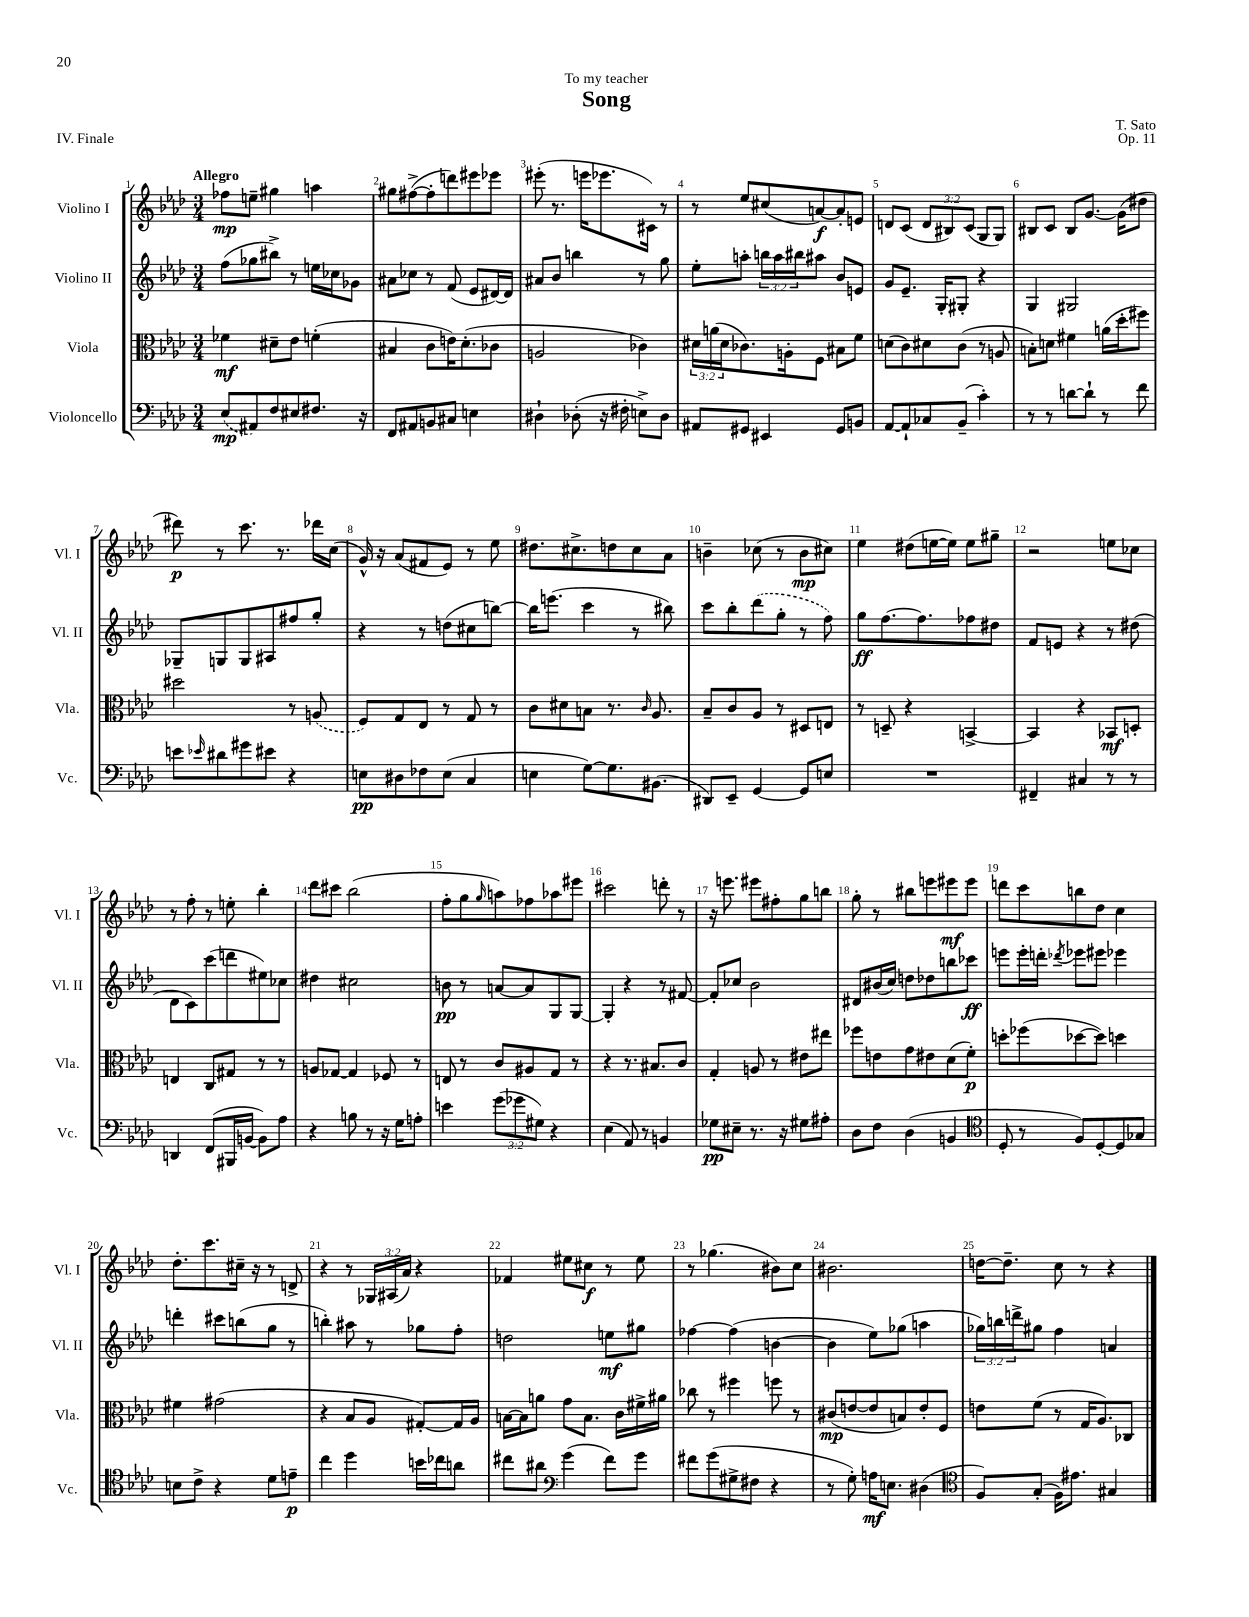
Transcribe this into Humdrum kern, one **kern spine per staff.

**kern	**kern	**kern	**kern
*staff4	*staff3	*staff2	*staff1
*clefF4	*clefC3	*clefG2	*clefG2
*k[b-e-a-d-]	*k[b-e-a-d-]	*k[b-e-a-d-]	*k[b-e-a-d-]
*M3/4	*M3/4	*M3/4	*M3/4
(8E-	4f-	(8ff	8ff-
8AA#)	.	8gg-	8ee~
8F	8d#~	8bb#^)	4gg#
8E#	8e-	8r	.
8.F#	(4f'	16ee	4aa
.	.	16cc-	.
.	.	8g-	.
16r	.	.	.
=	=	=	=
8FF	4B#	8a#	8gg#
8AA#	.	8cc-	([8ff#^
8BB	8c	8r	8ff#']
8C#	16e)	(8f	8ddd)
.	(8.d-'	.	.
4E	.	8e-	8eee#
.	8c-	[16d#)	8eee-
.	.	16d#]	.
=	=	=	=
4D#`	2A	8a#	(8eee#'
.	.	8b-	8.r
(8D-'	.	4bb	.
.	.	.	16eee
16r	.	.	8.eee-
16F#'	.	.	.
8E^)	4c-)	8r	.
.	.	.	16c#)
8D-	.	8gg	8r
=	=	=	=
8AA#	24d#	8ee-'	8r
.	(24a	.	.
.	24d#	.	.
8GG#	8.c-)	8aa'	8ee-
4EE#	.	24bb	(8cc#
.	.	24aa	.
.	16A'	.	.
.	.	24bb#	.
.	8F	8aa#	[8a)
8GG#	8B#	8b-	8a']
8BB	8f	8e	8e
=	=	=	=
[8AA-	(8d	8g	8d
8AA-`]	8c)	8.e-~	(8c
8C-	8d#	.	12d
.	.	16G'	.
.	.	.	12B#)
(8BB-~	(8c	8G#'	.
.	.	.	(12c
4c')	8r	4r	8G
.	8A	.	8G)
=	=	=	=
8r	8B')	4G	8B#
8r	8d	.	8c
[8d	4f#	2G#	8B#
8d`]	.	.	[8.g
8r	(16a	.	.
.	16dd-'	.	(16g]
8f	8ff#)	.	8dd#
=	=	=	=
8e	2dd#	8G-~	8ddd#)
16qqe-	.	.	.
8d#	.	8G	8r
8g#	.	8G	8.ccc
8e#	.	8A#	.
.	.	.	8.r
4r	8r	8ff#	.
.	(8A	8gg'	16ddd-
.	.	.	(16cc
=	=	=	=
8E	8F)	4r	16g^^)
.	.	.	16r
8D#	8G	.	(8a-
8F-	8E-	8r	8f#
(8E	8r	(8dd	8e-)
4C	8G	8cc#	8r
.	8r	[8bb)	8ee-
=	=	=	=
4E	8c	16bb]	8.dd#
.	.	(8.eee	.
.	8d#	.	.
.	.	.	8.cc#^
[8G)	8B	4ccc	.
8.G]	8.r	.	8dd
.	.	8r	8cc#
.	16qqc	.	.
(8.BB#	8.A-	.	.
.	.	8bb#)	8a-
=	=	=	=
8DD#)	8B-~	8ccc	4b~
8EE-~	8c	8bb-'	.
[4GG	8A-	(8ddd-	(8cc-
.	8r	8gg'	8r
8GG]	8D#	8r	8b
8E	8E	8ff)	8cc#)
=	=	=	=
2.r	8r	8gg	4ee-
.	8D~	[8.ff	.
.	4r	.	(8dd#
.	.	8.ff]	.
.	.	.	[16ee
.	.	.	16ee])
.	[4BB^	8ff-	8ee
.	.	8dd#	8gg#~
=	=	=	=
4FF#~	4BB]	8f	2r
.	.	8e	.
4C#	4r	4r	.
8r	8BB-	8r	8ee
8r	8D'	(8dd#	8cc-
=	=	=	=
4DD	4E	8d-	8r
.	.	8c)	8ff'
(8FF	8C	(8ccc	8r
16BBB#	8G#	8ddd	8ee'
[16BB	.	.	.
8BB])	8r	8ee#)	4bb-'
8A-	8r	8cc-	.
=	=	=	=
4r	8A	4dd#	8ddd-
.	[8G-	.	8ccc#
8B	4G-]	2cc#	(2bb-
8r	.	.	.
16r	8F-	.	.
16G	.	.	.
8A'	8r	.	.
=	=	=	=
4e	8E	8b	8ff'
.	8r	8r	8gg
.	.	.	16qqgg
(12g	8c	[8a	8aa)
12g-	.	.	.
.	8A#	8a]	8ff-
12G#)	.	.	.
4r	8G	8G	8aa-
.	8r	[8G	8eee#
=	=	=	=
(4E-	4r	4G']	2ccc#
8AA-)	8.r	4r	.
8r	.	.	.
.	8.B#	.	.
4BB	.	8r	8ddd'
.	8c	[8f#	8r
=	=	=	=
8G-	4G'	8f#']	16r
.	.	.	8.eee
8E#~	.	8cc-	.
8.r	8A	2b-	8eee#
.	8r	.	8ff#'
16r	.	.	.
8G#	8e#	.	8gg
8A#'	8ee#	.	8bb
=	=	=	=
8D-	8ff-	8d#	8gg'
8F	8e	(16b#	8r
.	.	16cc)	.
(4D-	8g	8dd	8bb#
.	8e#	8dd-	8eee
4BB	(8d-	8bb	8eee#
.	8f')	8ccc-	8eee#
=	=	=	=
*clefC4	*	*	*
8D-'	8dd'	8eee	8ddd
8r	(8ff-	16eee'	8ccc
.	.	16ddd'	.
.	.	8qddd-	.
8F)	[8dd-	8eee-	8bb
[8D-'	8dd-])	8eee#	8dd-
8D-]	4dd	4eee-	4cc
8G-	.	.	.
=	=	=	=
8B	4f#	4ddd'	8.dd-'
8c^	.	.	.
.	.	.	8.ccc
4r	(2g#	8ccc#	.
.	.	(8bb	16cc#~
.	.	.	16r
8d-	.	8gg	8r
8e~	.	8r	8d^
=	=	=	=
4cc	4r	4bb')	4r
4dd-	8B-	8aa#	8r
.	8A-	8r	24G-
.	.	.	(24A#
.	.	.	24a-)
16b	[8G#')	8gg-	4r
16cc-	.	.	.
8a	16G#]	8ff'	.
.	16A-	.	.
=	=	=	=
8cc#	[16B	2dd	4f-
.	16B]	.	.
8a#	8a	.	.
*clefF4	*	*	*
(4g	8g	.	8ee#
.	8.B	.	8cc#
8f)	.	8ee	8r
.	16c	.	.
8g	16f#^	8gg#	8ee#
.	16a#	.	.
=	=	=	=
8f#	8cc-	[4ff-	8r
(8g	8r	.	(4.gg-
8G#^	4ff#	(4ff-]	.
8F#	.	.	.
4r	8ff	[4b	8b#)
.	8r	.	8cc
=	=	=	=
8r	(8c#	4b]	2.b#
8G')	[8e	.	.
16A	8e]	8ee-)	.
8.E	.	.	.
.	8B)	(8gg-	.
(4D#	8e'	4aa	.
.	8F	.	.
=	=	=	=
*clefC4	*	*	*
8F)	8e	24gg-)	[16dd
.	.	24bb	.
.	.	.	8.dd~]
.	.	24ddd^	.
(8G'	(8f	8gg#	.
16F)	8r	4ff	8cc
8.e#	.	.	.
.	16G	.	8r
.	8.A-)	.	.
4G#	.	4a	4r
.	8C-	.	.
==	==	==	==
*-	*-	*-	*-
